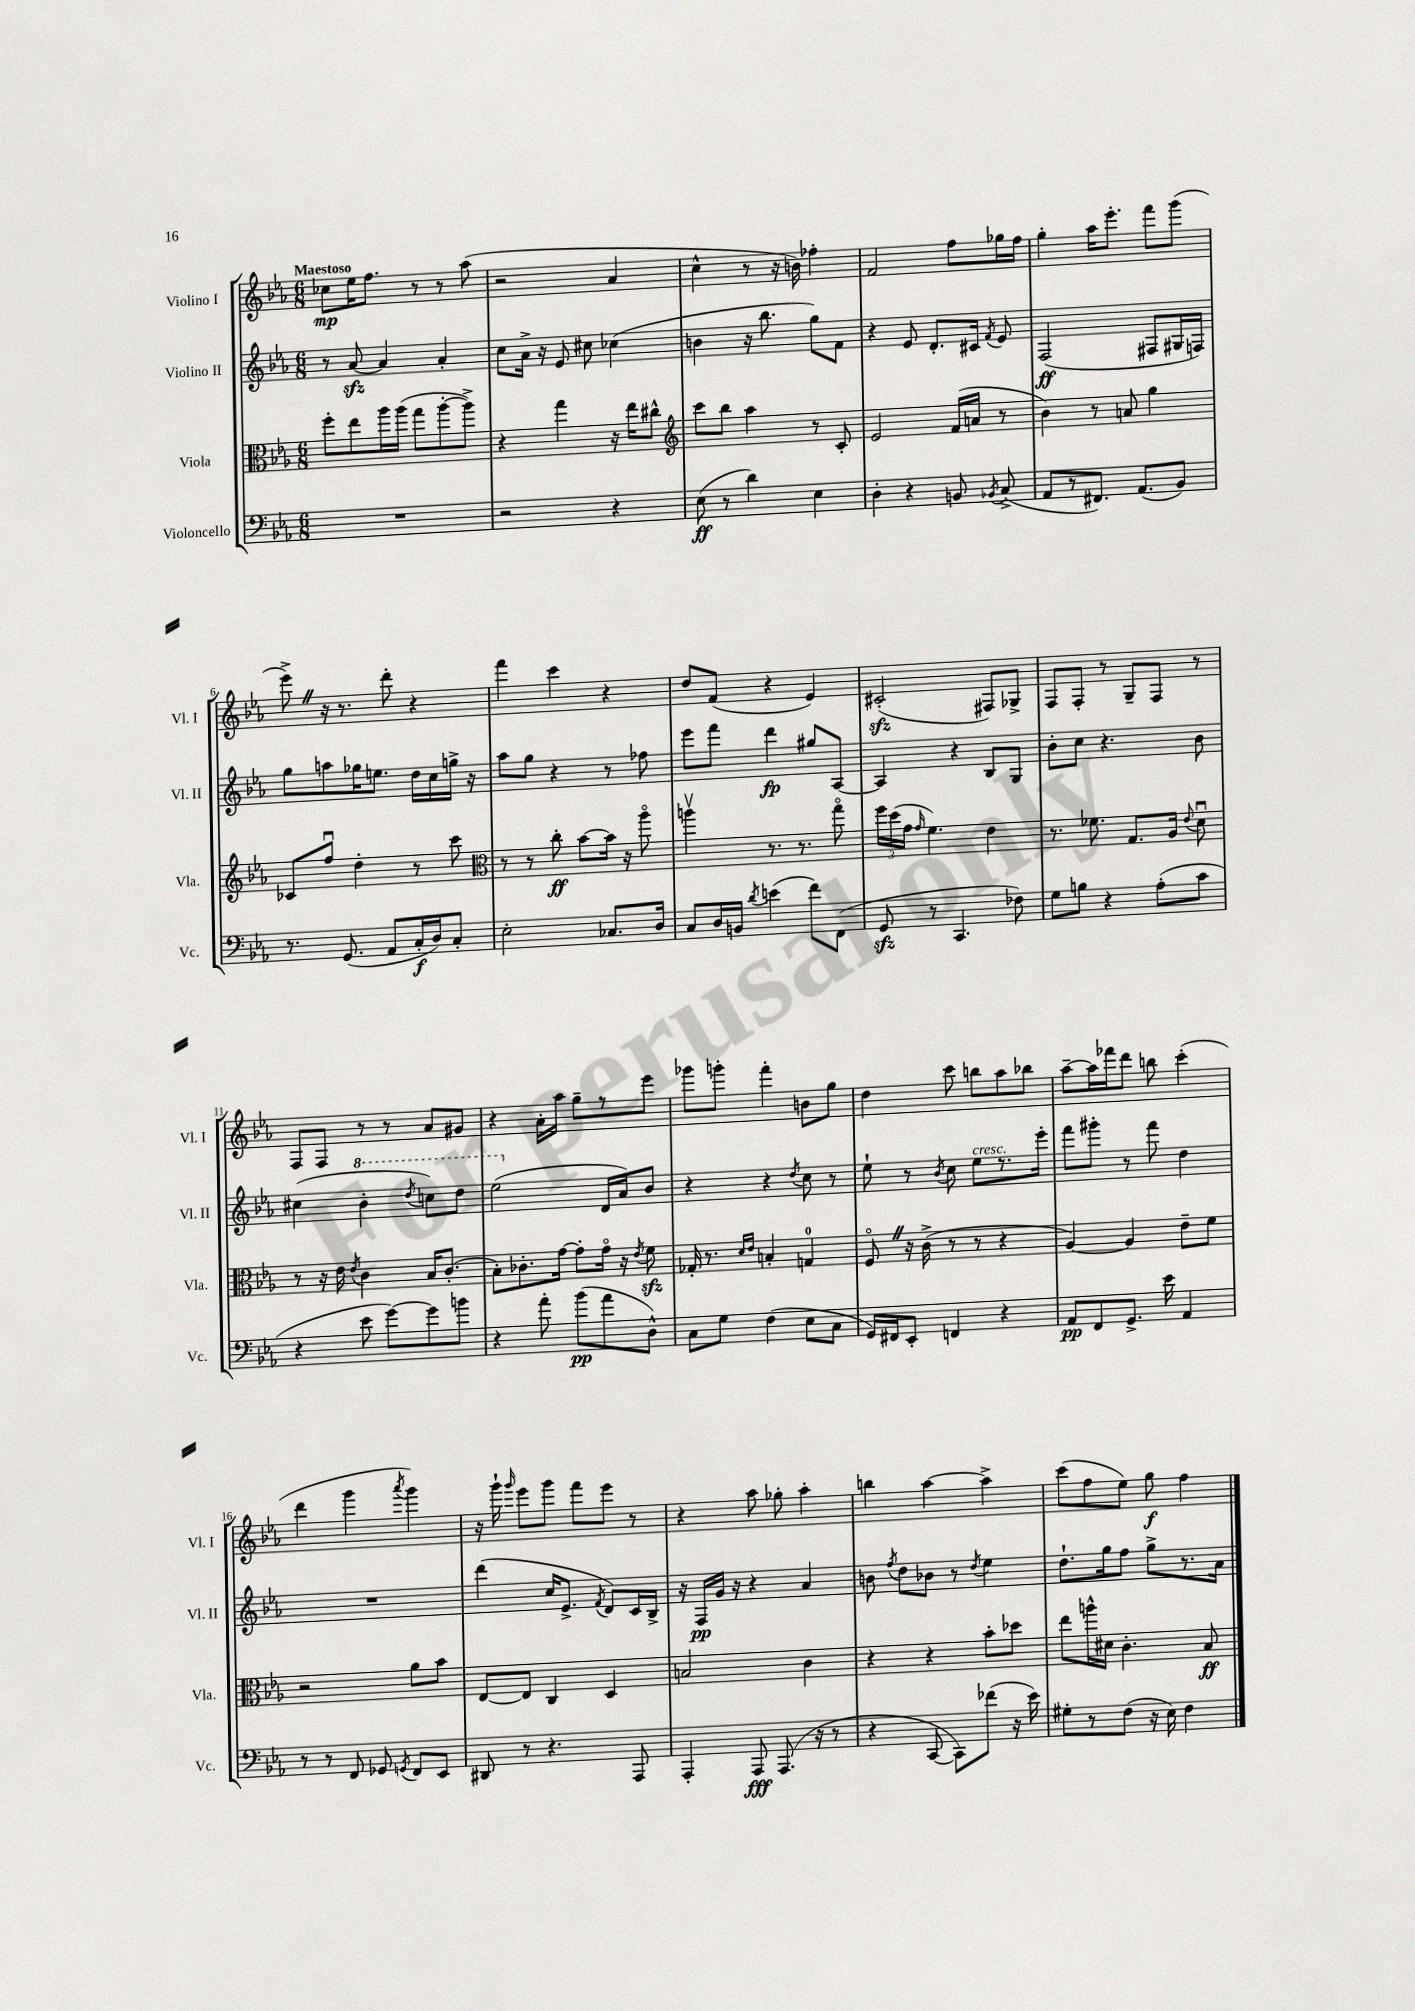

**kern	**kern	**kern	**kern
*staff4	*staff3	*staff2	*staff1
*clefF4	*clefC3	*clefG2	*clefG2
*k[b-e-a-]	*k[b-e-a-]	*k[b-e-a-]	*k[b-e-a-]
*M6/8	*M6/8	*M6/8	*M6/8
2.r	8ff'\L	8r	8cc-\L
.	8ee-\	[8a-/	16ee-\K
.	.	.	8.ff\J
.	16aa-\L	4a-/]	.
.	(16aa-\JJ	.	.
.	8gg\L	.	8r
.	[8aa-'\	4a-'/	8r
.	8aa-^\]J)	.	(8aa-\
=	=	=	=
2r	4r	8cc\L	2r
.	.	16a-^\Jk	.
.	.	16r	.
.	4gg\	8e-/	.
.	.	8cc#\	.
4r	16r	(4cc-\	4a-/
.	16ee-\LK	.	.
.	8cc#^^\J	.	.
=	=	=	=
*	*clefG2	*	*
(8E-\	8ccc\L	4b\	4cc^^\
8r	8bb-\J	.	.
4d\)	4aa-\	16r	8r
.	.	8.bb-\	.
.	.	.	16r
.	.	.	16b\)
4E-\	8r	8gg\L)	4ff-'\
.	8c'/	8f\J	.
=	=	=	=
4D'\	2e-/	4r	2f/
4r	.	8e-/	.
.	.	8.d'/L	.
8BB/	(16f/LL	.	8ff\L
.	16a/JJ	16c#/Jk	.
8qBB-/	.	8qf/	.
(8C^/	8r	8e-/	16gg-\L
.	.	.	16ff\JJ
=	=	=	=
8AA-/L	4b-\)	(2F/	4gg'\
8r	.	.	.
8.FF#/J)	8r	.	16aa-\LK
.	.	.	8.eee-'\J
.	8a/	.	.
(8.AA-/L	.	.	.
.	4gg\	8F#/L	8fff\L
8BB-/J)	.	16G#/L	(8ggg\J
.	.	16F/JJ)	.
=	=	=	=
8.r	8c-/L	8gg\L	8eee-^\)
.	8ffu/J	8aa\	16r
(8.GG/	.	.	8.r
.	4dd'\	16gg-\K	.
.	.	8.ee\J	.
8AA-/L	.	.	8ddd'\
16C'/L	8r	16dd\LL	4r
16D/J)	.	16cc\	.
8C'/J	8ccc\	16gg^\JJ	.
.	.	16r	.
=	=	=	=
*	*clefC3	*	*
2E-'\	8r	8aa-\L	4fff\
.	8r	8gg\J	.
.	8cc'\	4r	4ccc\
.	[8b-\L	.	.
8.C-/L	16b-\]Jk	8r	4r
.	16r	.	.
.	8aa-o\	8ff-\	.
16D/Jk	.	.	.
=	=	=	=
8C/L	4aav\	8eee-\L	8dd/L
16D/L	.	8fff\J	(8f/J
16BB/JJ	.	.	.
8qd/	.	.	.
(4e\	8.r	4ddd\	4r
.	8.r	.	.
8f\L)	.	8gg#/L	4e-/)
(8FF\J	8ggo\	[8A-/J	.
=	=	=	=
8GG/	24ff\LL	4A-/]	(2c#'/
.	(24dd\	.	.
.	24g\JJ	.	.
.	16qqg/	.	.
8r	4.f\)	.	.
4.CC/	.	4r	.
.	4e-\	8B-/L	8F#/L)
8F-\)	.	8G/J	8G-^/J
=	=	=	=
8G\L	8.r	8b-'\L	8F/L
8B\J	.	8cc\J	8F'/J
.	8.f-\	.	.
4r	.	4.r	8r
.	8.G/L	.	8G~/L
(8A-'\L	.	.	8F/J
.	16A-/Jk	.	.
.	8qqe-/	.	.
8c\J	8du\	8b-\	8r
=	=	=	=
4r	8r	(4cc#\	8F/L
.	16r	.	8F/J
.	16e-\	.	.
.	8qe-/	.	.
8e-\	4c\	4bb-'\	8r
[8g\L)	.	.	8r
.	.	8qddd/	.
8g\]	16B-/LK	8ccc\L)	8a-/L
.	(8.c'/J	.	.
8b\J	.	8ddd\J	8g#/J
=	=	=	=
4r	8B-'\L)	(2eee-\	4r
.	8.c-'\	.	.
8a-'\	.	.	16a-'\LL
.	[16g\Jk	.	16aa-\JJ
(8b-\L	8g'\]L	.	8gg~\L
8a-\	16go\Jk	16d/LL	8r
.	16r	16a-/J)	.
.	8qe-/	.	.
8D^^\J)	8f\	8b-/J	8eee-\J
=	=	=	=
8C\L	16G-'/	4r	8ggg-\L
.	8.r	.	.
8G\J	.	.	8ggg'\J
.	16qqd/LL	.	.
.	16qqe-/JJ	.	.
(4F\	4B'/	4r	4fff'\
.	.	8qdd/	.
8E-\L	4G/	8cc\	8b\L
8C\J	.	8r	8gg\J
=	=	=	=
16GG/LL)	8Fo/	8ee-`\	4dd\
16FF#/J	.	.	.
8EE-'/J	16r	8r	.
.	(16c^\	.	.
.	.	8qb-/	.
4FF/	8r	8cc\	8ccc\
.	8r	8ee-\L	8bb\L
4r	4r	8.r	8aa-\
.	.	.	8bb-\J
.	.	16eee-'\Jk	.
=	=	=	=
8AA-/L	[4A-/)	8fff\L	[8aa-~\L
8FF/	.	8ggg#'\J	16aa-\]L
.	.	.	16fff-\J
8.GG^/J	4A-/]	8r	8ddd\J
.	.	8fff\	8bb\
16e-\	.	.	.
4AA-/	8e-~\L	4dd\	(4ccc'\
.	8f\J	.	.
=	=	=	=
8r	2r	2.r	4ddd\
8r	.	.	.
8FF/	.	.	4ggg\
8GG-/	.	.	.
8qGG/	.	.	8qaaa-/
8FF/L	8a-\L	.	4ggg\)
8EE-/J	8b-\J	.	.
=	=	=	=
8DD#/	[8E-/L	(4ddd\	16r
.	.	.	16ggg`\
.	.	.	16qqggg/
8r	8E-/]J	.	8eee-\L
4.r	4C/	16cc/LK	8ggg\J
.	.	8.e-^/J	.
.	.	.	8fff\L
.	.	8qf/	.
.	4D/	8d/L)	8eee-\J
8AAA-/	.	16c/L	8r
.	.	16B-^/JJ	.
=	=	=	=
4AAA-'/	2B/	16r	4r
.	.	16F/LL	.
.	.	16g/JJ	.
.	.	16r	.
8AAA-/	.	4r	8aa-\
(8.AAA-/	.	.	8gg-'\
.	4c\	4a-/	4aa-'\
16r	.	.	.
8r	.	.	.
=	=	=	=
4r	4r	8b\	4bb\
.	.	8qff/	.
.	.	8dd\L	.
[8CC/	4r	8b-\J	[4aa-\
8CC\]L)	.	8r	.
.	.	8qdd/	.
(8f-\J	8b-'\L	4ee-\	4aa-^\]
16r	8dd-\J	.	.
16e-\)	.	.	.
=	=	=	=
8G#'\L	8ee-\L	8.dd`\L	(8ccc\L
8r	16aa^^\L	.	8ff\
.	16d#\JJ	16gg\k	.
(8F\J	4.c'\	8ff\J	8ee-\J)
16r	.	8gg^\L	8gg\
16E-\)	.	.	.
4F\	.	8.r	4ff\
.	8B-/	.	.
.	.	16a-\Jk	.
==	==	==	==
*-	*-	*-	*-
